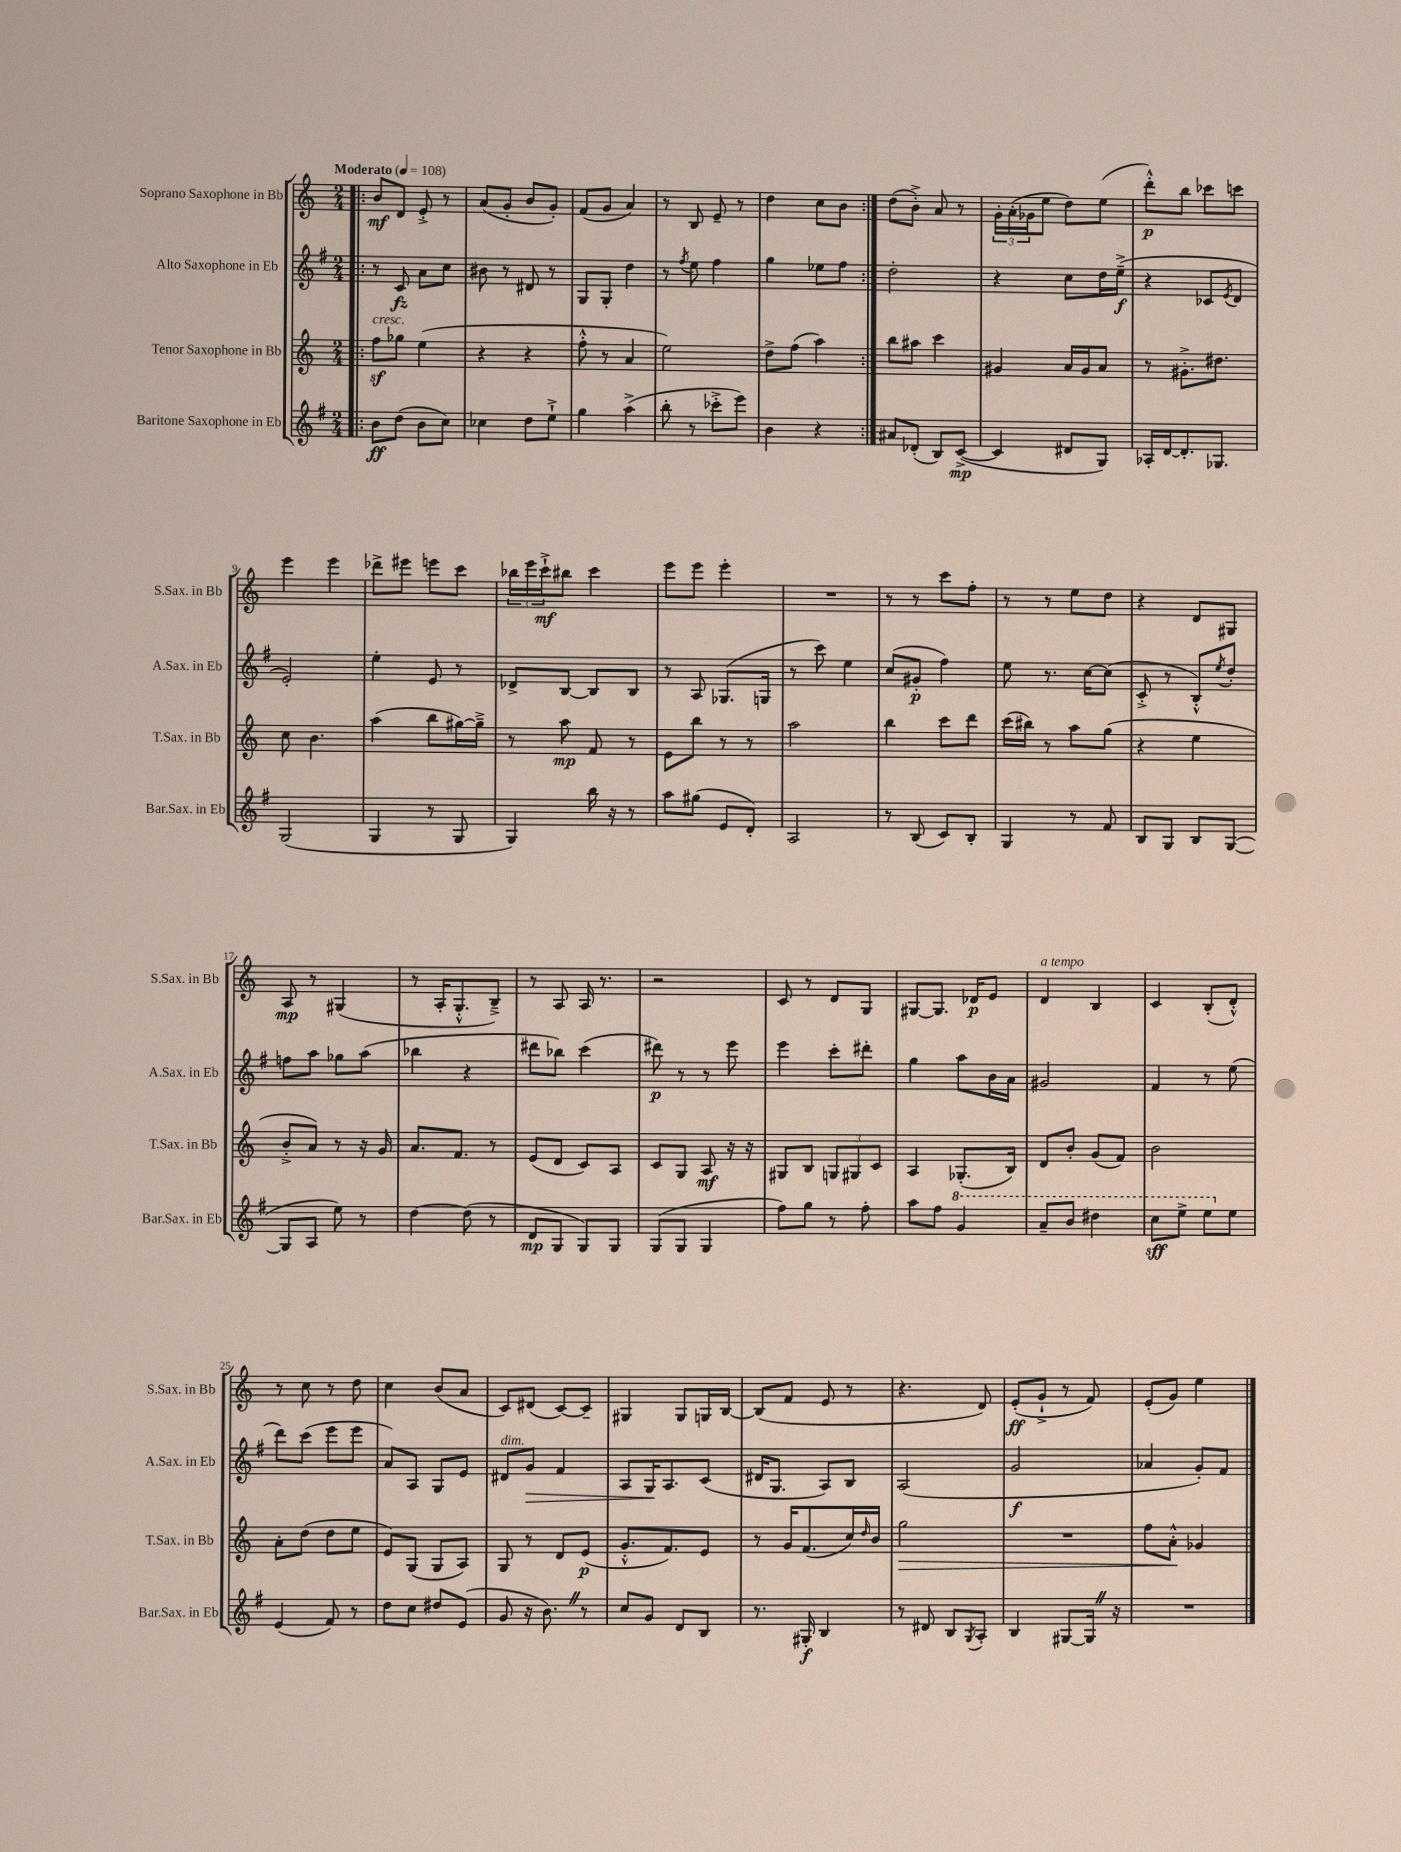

**kern	**dynam	**kern	**dynam	**kern	**dynam	**kern	**dynam
*part4	*part4	*part3	*part3	*part2	*part2	*part1	*part1
*staff4	*staff4	*staff3	*staff3	*staff2	*staff2	*staff1	*staff1
*I"Baritone Saxophone in Eb	*	*I"Tenor Saxophone in Bb	*	*I"Alto Saxophone in Eb	*	*I"Soprano Saxophone in Bb	*
*I'Bar.Sax. in Eb	*	*I'T.Sax. in Bb	*	*I'A.Sax. in Eb	*	*I'S.Sax. in Bb	*
*clefG2	*	*clefG2	*	*clefG2	*	*clefG2	*
*k[f#]	*	*k[]	*	*k[f#]	*	*k[]	*
*M2/4	*	*M2/4	*	*M2/4	*	*M2/4	*
*MM108	*	*MM108	*	*MM108	*	*MM108	*
=1!|:	=1!|:	=1!|:	=1!|:	=1!|:	=1!|:	=1!|:	=1!|:
!	!	!	!	!	!	!LO:TX:a:B:t=Moderato	!
!	!	!LO:TX:a:i:t=cresc.	!	!	!	!	!
8b\L	ff	8ffz\L	.	8r	.	8b/L	mf
(8dd\J	.	8gg-X\J	.	8c/	fz	8d/J	.
8b\L	.	(4ee\	.	8a\L	.	8e'^/	.
8cc\J)	.	.	.	8cc\J	.	8r	.
=2	=2	=2	=2	=2	=2	=2	=2
4cc-X\	.	4r	.	8b#X\	.	(8a/L	.
.	.	.	.	8r	.	8g'/J	.
8dd\L	.	4r	.	8d#X/	.	8b/L	.
8ee`^\J	.	.	.	8r	.	8g'/J)	.
=3	=3	=3	=3	=3	=3	=3	=3
4gg\	.	8ff'^^\	.	8G/L	.	(8f/L	.
.	.	8r	.	8G'/J	.	8g/J	.
(4aa^\	.	4a/	.	4dd\	.	4a/)	.
=4	=4	=4	=4	=4	=4	=4	=4
8bb'\	.	2ee\)	.	8r	.	8r	.
.	.	.	.	8qff#/	.	.	.
8r	.	.	.	8ee\	.	8B/	.
8ccc-X'^\L	.	.	.	4ff#\	.	8e~/	.
8eee\J)	.	.	.	.	.	8r	.
=5	=5	=5	=5	=5	=5	=5	=5
4b\	.	8dd^\L	.	4gg\	.	4dd\	.
.	.	(8ff\J	.	.	.	.	.
4r	.	4aa\)	.	8ee-X\L	.	8cc\L	.
.	.	.	.	8ff#\J	.	8b\J	.
=6:|!	=6:|!	=6:|!	=6:|!	=6:|!	=6:|!	=6:|!	=6:|!
8a#X/L	.	8bb\L	.	2dd'\	.	(8dd\L	.
(8d-X'/J	.	8aa#X\J	.	.	.	8b'^\J)	.
8B/L)	.	4ccc\	.	.	.	8a/	.
([8c^/J	mp	.	.	.	.	8r	.
=7	=7	=7	=7	=7	=7	=7	=7
4c/]	.	4g#X/	.	4r	.	24g'\LL	.
.	.	.	.	.	.	(24a'\	.
.	.	.	.	.	.	24g-X\J	.
.	.	.	.	.	.	8ee\J	.
8d#X/L	.	16a/LL	.	8cc\L	.	8dd\L)	.
.	.	16g#/J	.	.	.	.	.
8G/J)	.	8a/J	.	16dd\L	.	(8ee\J	.
.	.	.	.	(16ee~^\JJ	f	.	.
=8	=8	=8	=8	=8	=8	=8	=8
16A-X'/LL	.	8r	.	4r	.	8ddd'^^\L)	p
[16d/J	.	.	.	.	.	.	.
8.d'/]	.	8.g#X'^\L	.	.	.	8bb\J	.
.	.	.	.	8c-X/L	.	8ccc-X\L	.
8.G-X/J	.	8.dd#X\J	.	.	.	.	.
.	.	.	.	8qe/	.	.	.
.	.	.	.	8d/J	.	8cccn\J	.
!!LO:LB:g=z
=9	=9	=9	=9	=9	=9	=9	=9
(2G/	.	8cc\	.	2e'/)	.	4eee\	.
.	.	4.b\	.	.	.	.	.
.	.	.	.	.	.	4eee\	.
=10	=10	=10	=10	=10	=10	=10	=10
4G/	.	(4aa\	.	4ee'\	.	8ddd-X^\L	.
.	.	.	.	.	.	8eee#X\J	.
8r	.	8bb\L	.	8e/	.	8eeen\L	.
8G/	.	[16gg#X\L)	.	8r	.	8ccc\J	.
.	.	16gg#~^\JJ]	.	.	.	.	.
=11	=11	=11	=11	=11	=11	=11	=11
4G/)	.	8r	.	8d-X^/L	.	24bb-X\LL	.
.	.	.	.	.	.	24eee\	.
.	.	.	.	.	.	24ccc`^\J	mf
.	.	8aa\	mp	[8B/J	.	8bb#X\J	.
16bb\	.	8f/	.	8B/L]	.	4ccc\	.
16r	.	.	.	.	.	.	.
8r	.	8r	.	8B/J	.	.	.
=12	=12	=12	=12	=12	=12	=12	=12
8aa\L	.	8e\L	.	8r	.	8eee\L	.
(8gg#X\J	.	8bb\J	.	8A/	.	8eee\J	.
8e/L	.	8r	.	(8.G-X/L	.	4eee'\	.
8d'/J)	.	8r	.	.	.	.	.
.	.	.	.	16Gn/Jk	.	.	.
=13	=13	=13	=13	=13	=13	=13	=13
2A/	.	2aa\	.	8r	.	2r	.
.	.	.	.	8ccc\)	.	.	.
.	.	.	.	4ee\	.	.	.
=14	=14	=14	=14	=14	=14	=14	=14
8r	.	4bb\	.	(8cc/L	.	8r	.
(8B/	.	.	.	8g#X'/J	p	8r	.
8c/L)	.	8ccc\L	.	4ff#\)	.	8ccc\L	.
8B'/J	.	8ddd\J	.	.	.	8ff'\J	.
=15	=15	=15	=15	=15	=15	=15	=15
4G/	.	(16ccc\LL	.	8ee\	.	8r	.
.	.	16bb#X\JJ)	.	.	.	.	.
.	.	8r	.	8.r	.	8r	.
8r	.	8aa\L	.	.	.	8ee\L	.
.	.	.	.	[16cc\KL	.	.	.
8f#/	.	(8gg\J	.	(8cc\J]	.	8dd\J	.
=16	=16	=16	=16	=16	=16	=16	=16
8B/L	.	4r	.	8c'^/	.	4r	.
8G/J	.	.	.	8r	.	.	.
8B/L	.	4ee\	.	8B'^^/L)	.	8d/L	.
.	.	.	.	8qee/	.	.	.
([8G/J	.	.	.	8dd'/J	.	8G#X/J	.
!!LO:LB:g=z
=17	=17	=17	=17	=17	=17	=17	=17
8G/L]	.	8b'^/L	.	8ffn\L	.	8A/	mp
8A/J	.	8a/J)	.	8aa\J	.	8r	.
8ee\)	.	8r	.	8gg-X\L	.	(4G#X/	.
8r	.	16r	.	(8aa\J	.	.	.
.	.	16g/	.	.	.	.	.
=18	=18	=18	=18	=18	=18	=18	=18
[4dd\	.	8.a/L	.	4bb-X\	.	8r	.
.	.	.	.	.	.	16A'/KL	.
.	.	8.f/J	.	.	.	8.G'^^/	.
(8dd\]	.	.	.	4r	.	.	.
8r	.	8r	.	.	.	8B~^/J)	.
=19	=19	=19	=19	=19	=19	=19	=19
8d/L	mp	(8e/L	.	8ddd#X\L	.	8r	.
8G/J	.	8d/J	.	8bb-X\J)	.	8A/	.
8G/L)	.	8c/L)	.	(4ccc\	.	16A/	.
.	.	.	.	.	.	8.r	.
8G/J	.	8A/J	.	.	.	.	.
=20	=20	=20	=20	=20	=20	=20	=20
(8G/L	.	8c/L	.	8ddd#X\)	p	2r	.
8G/J	.	8G/J	.	8r	.	.	.
4G/	.	8A/	mf	8r	.	.	.
.	.	16r	.	8eee\	.	.	.
.	.	16r	.	.	.	.	.
=21	=21	=21	=21	=21	=21	=21	=21
8ff#\L)	.	8G#X/L	.	4eee\	.	8c/	.
8gg\J	.	8B/J	.	.	.	8r	.
8r	.	12Gn/L	.	8ccc'\L	.	8d/L	.
.	.	12G#X/	.	.	.	.	.
8ff#'\	.	.	.	8ddd#X'\J	.	8G/J	.
.	.	12c/J	.	.	.	.	.
=22	=22	=22	=22	=22	=22	=22	=22
8aa\L	.	4A/	.	4gg\	.	[8G#X/L	.
8ff#\J	.	.	.	.	.	8.G#/J]	.
*8va	*	*	*	*	*	*	*
4gg/	.	(8.G-X'/L	.	8aa\L	.	.	.
.	.	.	.	.	.	16d-X/KL	p
.	.	.	.	16b\L	.	8e/J	.
.	.	16B/Jk)	.	16a\JJ	.	.	.
=23	=23	=23	=23	=23	=23	=23	=23
!	!	!	!	!	!	!LO:TX:a:i:t=a tempo	!
8aa~/L	.	8d/L	.	2g#X/	.	4d/	.
8bb/J	.	8b'/J	.	.	.	.	.
4ddd#X\	.	(8g/L	.	.	.	4B/	.
.	.	8f/J)	.	.	.	.	.
=24	=24	=24	=24	=24	=24	=24	=24
8ccc\L	sff	2b\	.	4f#/	.	4c/	.
8eee^\J	.	.	.	.	.	.	.
8eee\L	.	.	.	8r	.	(8B'/L	.
*X8va	*	*	*	*	*	*	*
8ee\J	.	.	.	(8ee\	.	8d'^^/J)	.
!!LO:LB:g=z
=25	=25	=25	=25	=25	=25	=25	=25
(4e/	.	8a'\L	.	8ddd\L)	.	8r	.
.	.	(8dd\J	.	(8ccc\J	.	8cc\	.
8f#/)	.	8dd\L	.	8eee\L	.	8r	.
8r	.	8ee\J	.	8eee\J	.	8dd\	.
=26	=26	=26	=26	=26	=26	=26	=26
8dd\L	.	8e/L)	.	8a/L)	.	4cc\	.
8cc\J	.	(8G/J	.	8A/J	.	.	.
8dd#X/L	.	8G/L	.	8G/L	.	(8b/L	.
(8e/J	.	8A/J)	.	8e/J	.	8a/J	.
=27	=27	=27	=27	=27	=27	=27	=27
!	!	!	!	!LO:TX:a:i:t=dim.	!	!	!
8g/	.	8G/	.	8d#X/L	.	8c/L)	.
!	!	!	!	!	!LO:HP:b	!	!
16r	.	8r	.	8g/J	>	(8d#X/J	.
8.bZ\)	.	.	.	.	.	.	.
.	.	8d/L	.	4f#/	.	[8c/L)	.
8r	.	(8e/J	p	.	.	8c~/J]	.
=28	=28	=28	=28	=28	=28	=28	=28
8cc/L	.	8.g'^^/L	.	8A/L	.	4G#X/	.
8g/J	.	.	.	16G/K	.	.	.
.	.	8.f/)	.	8.A/	]	.	.
8d/L	.	.	.	.	.	8G#/L	.
8B/J	.	8e/J	.	(8c/J	.	16Gn/L	.
.	.	.	.	.	.	[16B/JJ	.
=29	=29	=29	=29	=29	=29	=29	=29
8.r	.	8r	.	16d#X/KL	.	(8B/L]	.
.	.	.	.	8.G/J	.	.	.
.	.	16g/KL	.	.	.	8f/J	.
16G#X'/	f	(8.f/	.	.	.	.	.
4B/	.	.	.	8A/L)	.	8e/	.
.	.	16cc/L)	.	8B/J	.	8r	.
.	.	16qqdd/	.	.	.	.	.
.	.	16b/JJ	.	.	.	.	.
=30	=30	=30	=30	=30	=30	=30	=30
!	!	!	!LO:HP:b	!	!	!	!
8r	.	2gg\	>	(2A/	.	4.r	.
8d#X/	.	.	.	.	.	.	.
8B/L	.	.	.	.	.	.	.
8qG/	.	.	.	.	.	.	.
8A'/J	.	.	.	.	.	8d/)	.
=31	=31	=31	=31	=31	=31	=31	=31
4B/	.	2r	.	2g/	f	(8e'/L	ff
.	.	.	.	.	.	8g`^/J	.
[8G#X/L	.	.	.	.	.	8r	.
16G#Z/Jk]	.	.	.	.	.	8f/)	.
16r	.	.	.	.	.	.	.
=32	=32	=32	=32	=32	=32	=32	=32
2r	.	8ff\L	.	4a-X/	.	(8e'/L	.
.	.	8a'^^\J	.	.	.	8g/J)	.
.	.	4g-X/	]	8g'/L)	.	4ee\	.
.	.	.	.	8f#/J	.	.	.
==	==	==	==	==	==	==	==
*-	*-	*-	*-	*-	*-	*-	*-
